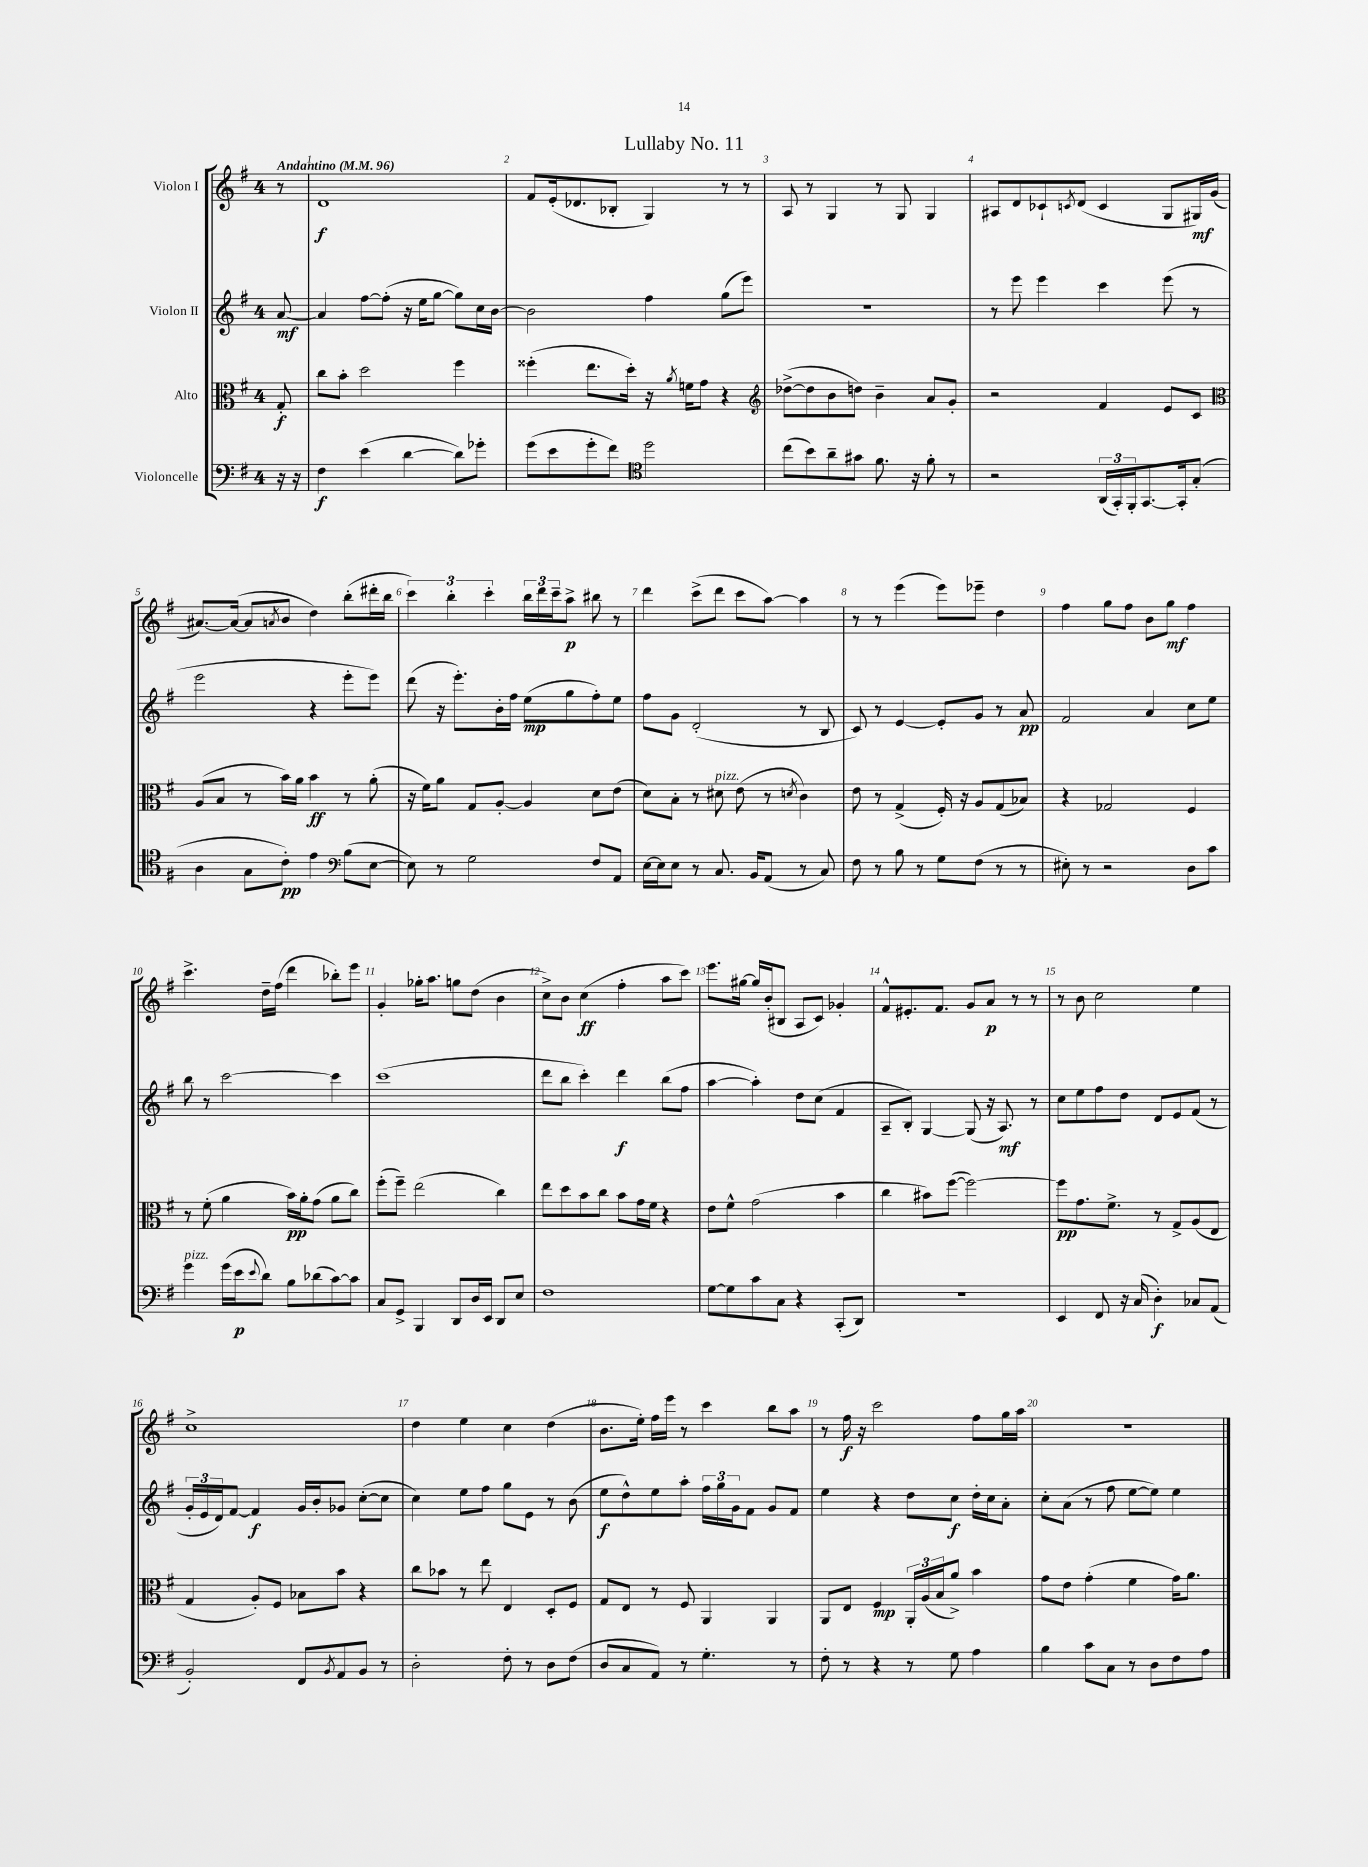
\header { title = "Lullaby No. 11" }
<<
\new StaffGroup <<
\new Staff = "s0" \with { instrumentName = "Violon I" } {
    \clef treble \key g \major \once \override Staff.TimeSignature.style = #'single-digit \time 4/4 \partial 8 \tempo "Andantino" 4 = 96
    r8 |
    d'1\f |
    fis'8 e'16-.( des'8. bes8-. g4) r8 r8 |
    a8 r8 g4 r8 g8 g4 |
    ais8 d'8 ces'8-! \acciaccatura { c'8 } d'8( c'4 g8 gis16\mf) g'16( |
    ais'8.~) ais'16~( ais'8 \acciaccatura { a'8 } b'8 d''4) b''8-.( dis'''16-. b''16 |
    \tuplet 3/2 { c'''4) b''4-. c'''4-. } \tuplet 3/2 { b''16 d'''16 c'''16-- } a''8->\p bis''8 r8 |
    d'''4 c'''8->( d'''8 c'''8 a''8~) a''4 |
    r8 r8 e'''4( e'''8) ees'''8-- d''4 |
    fis''4 g''8 fis''8 b'8 g''8\mf fis''4 |
    c'''4.-> d''16-- fis''16( d'''4 bes''8-.) e'''8 |
    g'4-. ges''16-. a''8. g''8 d''8( b'4 |
    c''8->) b'8 c''4\ff( fis''4-. a''8 c'''8) |
    e'''8. gis''16~ gis''16 b'16-.( bis8 a8 c'8) ges'4-. |
    fis'8-^ eis'8.-. fis'8. g'8 a'8\p r8 r8 |
    r8 b'8 c''2 e''4 |
    c''1-> |
    d''4 e''4 c''4 d''4( |
    b'8. e''16-.) fis''16 e'''16 r8 c'''4 b''8 a''8 |
    r8 fis''16\f r16 c'''2 fis''8 g''16 a''16 |
    R1 \bar "|." |
}
\new Staff = "s1" \with { instrumentName = "Violon II" } {
    \clef treble \key g \major \once \override Staff.TimeSignature.style = #'single-digit \time 4/4 \partial 8
    a'8~\mf |
    a'4 fis''8~ fis''8-.( r16 e''16 g''8~ g''8) c''16 b'16~ |
    b'2 fis''4 g''8( e'''8) |
    R1 |
    r8 e'''8 e'''4 c'''4 e'''8( r8 |
    e'''2 r4 e'''8-. e'''8) |
    d'''8( r16 e'''8.-.) b'16-. fis''16 e''8\mp( g''8 fis''8-.) e''8 |
    fis''8 g'8 d'2-.( r8 b8 |
    c'8) r8 e'4~ e'8-. g'8 r8 a'8\pp |
    fis'2 a'4 c''8 e''8 |
    b''8 r8 c'''2~ c'''4 |
    c'''1( |
    d'''8 b''8 c'''4-.) d'''4\f b''8( fis''8 |
    a''4~ a''4-.) d''8 c''8( fis'4 |
    a8-- b8-.) g4~ g8( r16 a8.\mf) r8 |
    c''8 e''8 fis''8 d''8 d'8 e'8 fis'8( r8 |
    \tuplet 3/2 { g'16-. e'16 d'16) } fis'8~ fis'4\f g'16 b'16-. ges'8 c''8~-.( c''8 |
    c''4) e''8 fis''8 g''8 e'8 r8 b'8( |
    e''8\f d''8-^) e''8 a''8-. \tuplet 3/2 { fis''16 g''16 g'16 } fis'8 g'8 fis'8 |
    e''4 r4 d''8 c''8\f d''16-. c''16 a'8-. |
    c''8-. a'8( r8 fis''8 e''8~ e''8) e''4 \bar "|." |
}
\new Staff = "s2" \with { instrumentName = "Alto" } {
    \clef alto \key g \major \once \override Staff.TimeSignature.style = #'single-digit \time 4/4 \partial 8
    g8-.\f |
    c''8 b'8-. d''2 fis''4 |
    fisis''4-.( e''8. d''16-.) r16 \acciaccatura { a'8 } f'16 g'8 r4 |
    \clef treble des''8~->( des''8 b'8 d''8) b'4-- a'8 g'8-. |
    r2 fis'4 e'8 c'8 |
    \clef alto a8( b8 r8 b'16) a'16 b'4\ff r8 a'8-.( |
    r16 fis'16) a'8 g8 a8~-. a4 d'8 e'8( |
    d'8) b8-. r8 dis'8^\markup { \italic "pizz." } e'8( r8 \acciaccatura { d'8 } c'4) |
    e'8 r8 g4->( fis16-.) r16 a8 g8( bes8) |
    r4 ges2 fis4 |
    r8 fis'8-.( a'4 b'16\pp) a'16-. g'8( a'8 c''8) |
    fis''8-.( fis''8--) e''2( c''4) |
    e''8 d''8 b'8 c''8 b'8 g'16 fis'16 r4 |
    e'8 fis'8-^ g'2( b'4 |
    c''4 bis'8) fis''8~( fis''2~) |
    fis''8\pp g'8. fis'8.-> r8 g8-> a8( e8 |
    g4 a8-.) fis8 bes8 b'8 r4 |
    c''8 bes'8 r8 e''8 e4 d8-. fis8 |
    g8 e8 r8 fis8 a,4 a,4 |
    a,8 e8 fis4\mp \tuplet 3/2 { a,16-. a16( b16 } a'8->) b'4 |
    g'8 e'8 g'4-.( fis'4 g'16) a'8. \bar "|." |
}
\new Staff = "s3" \with { instrumentName = "Violoncelle" } {
    \clef bass \key g \major \once \override Staff.TimeSignature.style = #'single-digit \time 4/4 \partial 8
    r16 r16 |
    fis4\f e'4( d'4~ d'8) ges'8-. |
    g'8( e'8 g'8-. fis'8) \clef tenor d''2 |
    c''8( b'8) a'8-- gis'8 fis'8. r16 fis'8-. r8 |
    r2 \tuplet 3/2 { a,16( g,16-.) fis,16-. } g,8.~ g,16-. g8-.( |
    a4 g8 c'8-.\pp) e'4 \clef bass b8( e8~ |
    e8) r8 g2 fis8 a,8 |
    e16~ e16 e8 r8 c8. b,16 a,8( r8 c8) |
    fis8 r8 b8 r8 g8 fis8( r8 r8 |
    eis8-.) r8 r2 d8 c'8 |
    g'4^\markup { \italic "pizz." } g'16( e'16\p \appoggiatura { e'8 } d'8) b8 des'8( c'8~) c'8 |
    c8 g,8-> b,,4 d,8 d16 e,16 d,8 e8 |
    fis1 |
    g8~ g8 c'8 c8 r4 c,8-.( d,8) |
    R1 |
    e,4 fis,8 r16 c16( d4-.\f) ces8 a,8( |
    b,2-.) fis,8 \acciaccatura { b,8 } a,8 b,8 r8 |
    d2-. fis8-. r8 d8 fis8( |
    d8 c8 a,8) r8 g4.-. r8 |
    fis8-. r8 r4 r8 g8 a4 |
    b4 c'8 c8 r8 d8 fis8 a8 \bar "|." |
}
>>
>>
\layout { \context { \Score \override BarNumber.break-visibility = ##(#f #t #t) barNumberVisibility = #all-bar-numbers-visible } }
